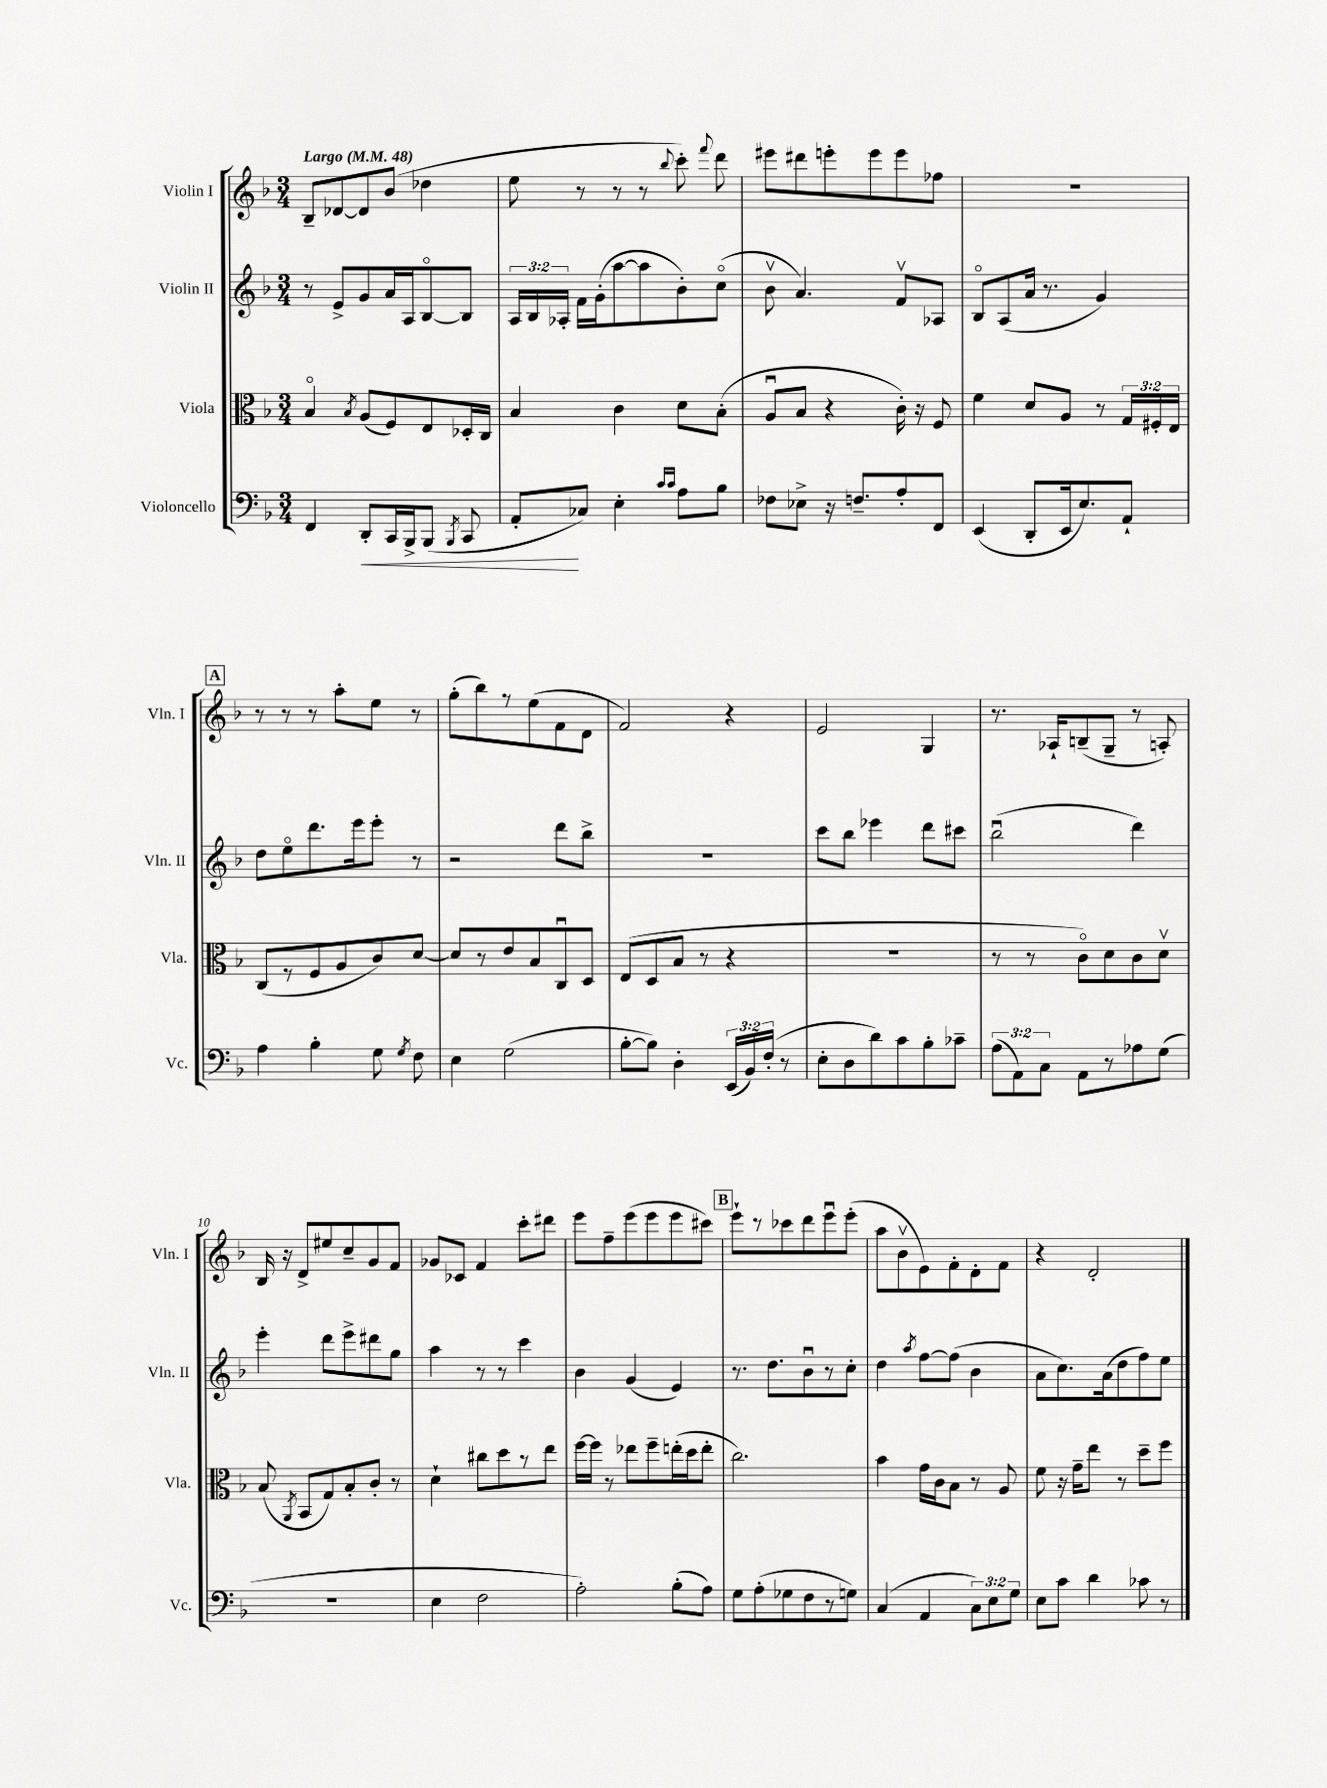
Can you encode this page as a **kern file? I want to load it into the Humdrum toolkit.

**kern	**dynam	**kern	**kern	**kern
*part4	*part4	*part3	*part2	*part1
*staff4	*staff4	*staff3	*staff2	*staff1
*I"Violoncello	*	*I"Viola	*I"Violin II	*I"Violin I
*I'Vc.	*	*I'Vla.	*I'Vln. II	*I'Vln. I
*clefF4	*	*clefC3	*clefG2	*clefG2
*k[b-]	*	*k[b-]	*k[b-]	*k[b-]
*M3/4	*	*M3/4	*M3/4	*M3/4
*MM48	*	*MM48	*MM48	*MM48
=1	=1	=1	=1	=1
!	!	!	!	!LO:TX:a:B:t=Largo
4FF/	.	4B-/	8r	8B-~/L
.	.	.	8e^/L	[8d-X/
.	.	8qB-/	.	.
!	!LO:HP:b	!	!	!
8DD'/L	<	(8A/L	8g/	8d-/]
16CC/L	.	8F/)	16a/L	(8b-/J
16BBB-^/J	.	.	16A/J	.
(8BBB-/J	.	8E/	[8B-/	4dd-X\
8qBBB-/	.	.	.	.
8CC/	.	16D-X'/L	8B-/J]	.
.	.	16C/JJ	.	.
=2	=2	=2	=2	=2
8AA'/L	.	4B-/	24A/LL	8ee\
.	.	.	24B-/	.
.	.	.	24A-X'/JJ	.
8C-X/J)	[	.	16f\LL	8r
.	.	.	(16g'\J	.
4E'\	.	4c\	[8aa\	8r
.	.	.	8aa\]	8r
16qqc/LL	.	.	.	.
16qqc/JJ	.	.	.	8qqbb-/
8A\L	.	8d\L	8b-'\)	8ccc'\)
.	.	.	.	8qqfff/
8B-\J	.	(8B-'\J	(8cc\J	8ddd\
=3	=3	=3	=3	=3
8F-X\L	.	8Au/L	8b-v\	8eee#X\L
8E-X^\J	.	8B-/J	4.a/)	8ddd#X\
16r	.	4r	.	8eeen'\
8.Fn~/L	.	.	.	.
.	.	.	.	8eee\
8A'/	.	16c'\)	8fv/L	8eee\
.	.	16r	.	.
8FF/J	.	8F/	8A-X/J	8ff-X\J
=4	=4	=4	=4	=4
(4EE/	.	4f\	8B-/L	2.r
.	.	.	(8A/	.
8DD'/L	.	8d/L	16a/Jk	.
.	.	.	8.r	.
16EE/k	.	8A/J	.	.
8.E/)	.	.	.	.
.	.	8r	4g/)	.
8AA`/J	.	24G/LL	.	.
.	.	24F#X'/	.	.
.	.	24E/JJ	.	.
!!LO:LB:g=z
!!LO:REH:place=s1:t=A
=5	=5	=5	=5	=5
4A\	.	(8C/L	8dd\L	8r
.	.	8r	8ee\	8r
4B-'\	.	8F/	8.ddd\	8r
.	.	8A/	.	8aa'\L
.	.	.	16eee\k	.
8G\	.	8c/)	8eee'\J	8ee\J
8qG/	.	.	.	.
8F\	.	[8d/J	8r	8r
=6	=6	=6	=6	=6
4E\	.	8d/L]	2r	(8gg'\L
.	.	8r	.	8bb-\)
(2G\	.	8e/	.	8r
.	.	8B-/	.	(8ee\
.	.	8Cu/	8ddd\L	8f\
.	.	8D/J	8bb-^\J	8d\J
=7	=7	=7	=7	=7
[8B-'\L	.	(8E/L	2.r	2f/)
8B-\J])	.	8D/	.	.
4D'\	.	8B-/J	.	.
.	.	8r	.	.
(24EE/LL	.	4r	.	4r
24BB-/)	.	.	.	.
(24F'/JJ	.	.	.	.
8r	.	.	.	.
=8	=8	=8	=8	=8
8E'\L	.	2.r	8ccc\L	2e/
8D\	.	.	8bb-\J	.
8d\)	.	.	4eee-X\	.
8c\	.	.	.	.
8B-'\	.	.	8ddd\L	4G/
8c-X~\J	.	.	8ccc#X\J	.
=9	=9	=9	=9	=9
(12A\L	.	8r	(2bb-u\	8.r
12AA\)	.	.	.	.
.	.	8r	.	.
12C\J	.	.	.	.
.	.	.	.	16A-X`/KL
8AA\L	.	8c\L)	.	(8Bn~/
8r	.	8d\	.	8G~/J
8A-X\	.	8c\	4ddd\)	8r
(8G\J	.	8dv\J	.	8An'/)
!!LO:LB:g=z
=10	=10	=10	=10	=10
2.r	.	(8B-/	4eee'\	16B-/
.	.	.	.	16r
.	.	8qAA/	.	.
.	.	8BB-/L	.	8d^/L
.	.	8G/)	8ddd\L	8ee#X/
.	.	8B-'/	8eee^\	8cc~/
.	.	8c'/J	8ddd#X\	8g/
.	.	8r	8gg\J	8f/J
=11	=11	=11	=11	=11
4E\	.	4d`\	4aa\	8g-X/L
.	.	.	.	8c-X/J
2F\	.	8cc#X\L	8r	4f/
.	.	8dd\	8r	.
.	.	8r	4ccc\	8ccc'\L
.	.	8ee\J	.	8ddd#X\J
=12	=12	=12	=12	=12
2A'\)	.	[16ff\LL	4b-\	8eee\L
.	.	16ff\JJ]	.	.
.	.	8r	.	8ff~\
.	.	8ee-X\L	(4g/	(8eee\
.	.	8ff~\	.	8eee\
(8B-'\L	.	(16een'\L	4e/)	8eee\
.	.	16dd\J	.	.
8A\J)	.	8ee'\J	.	8ccc#X\J)
!!LO:REH:place=s1:t=B
=13	=13	=13	=13	=13
8G\L	.	2.cc\)	8.r	8eee`\L
(8A'\	.	.	.	8r
.	.	.	8.dd\L	.
8G-X\	.	.	.	8ccc-X\
8F\	.	.	8b-u\	8ddd\
8r	.	.	8r	8eeeu\
8Gn\J)	.	.	8cc'\J	(8eee'\J
=14	=14	=14	=14	=14
(4C/	.	4b-\	4dd\	8aa\L
.	.	.	.	8b-v\
.	.	.	8qaa/	.
4AA/	.	16g\LL	[8ff\L	8e\)
.	.	16c\J	.	.
.	.	8B-\J	(8ff\J]	8f'\
12C\L)	.	8r	4b-\	8d'\
12E\	.	.	.	.
.	.	8A/	.	8f\J
12G\J	.	.	.	.
=15	=15	=15	=15	=15
8E\L	.	8f\	8a\L	4r
8c\J	.	16r	8.cc\)	.
.	.	16g~\KL	.	.
4d\	.	8ee\J	.	2d'/
.	.	.	(16a\k	.
.	.	8r	8dd\	.
8c-X\	.	8dd~\L	8ff\)	.
8r	.	8ff\J	8ee\J	.
==	==	==	==	==
*-	*-	*-	*-	*-
